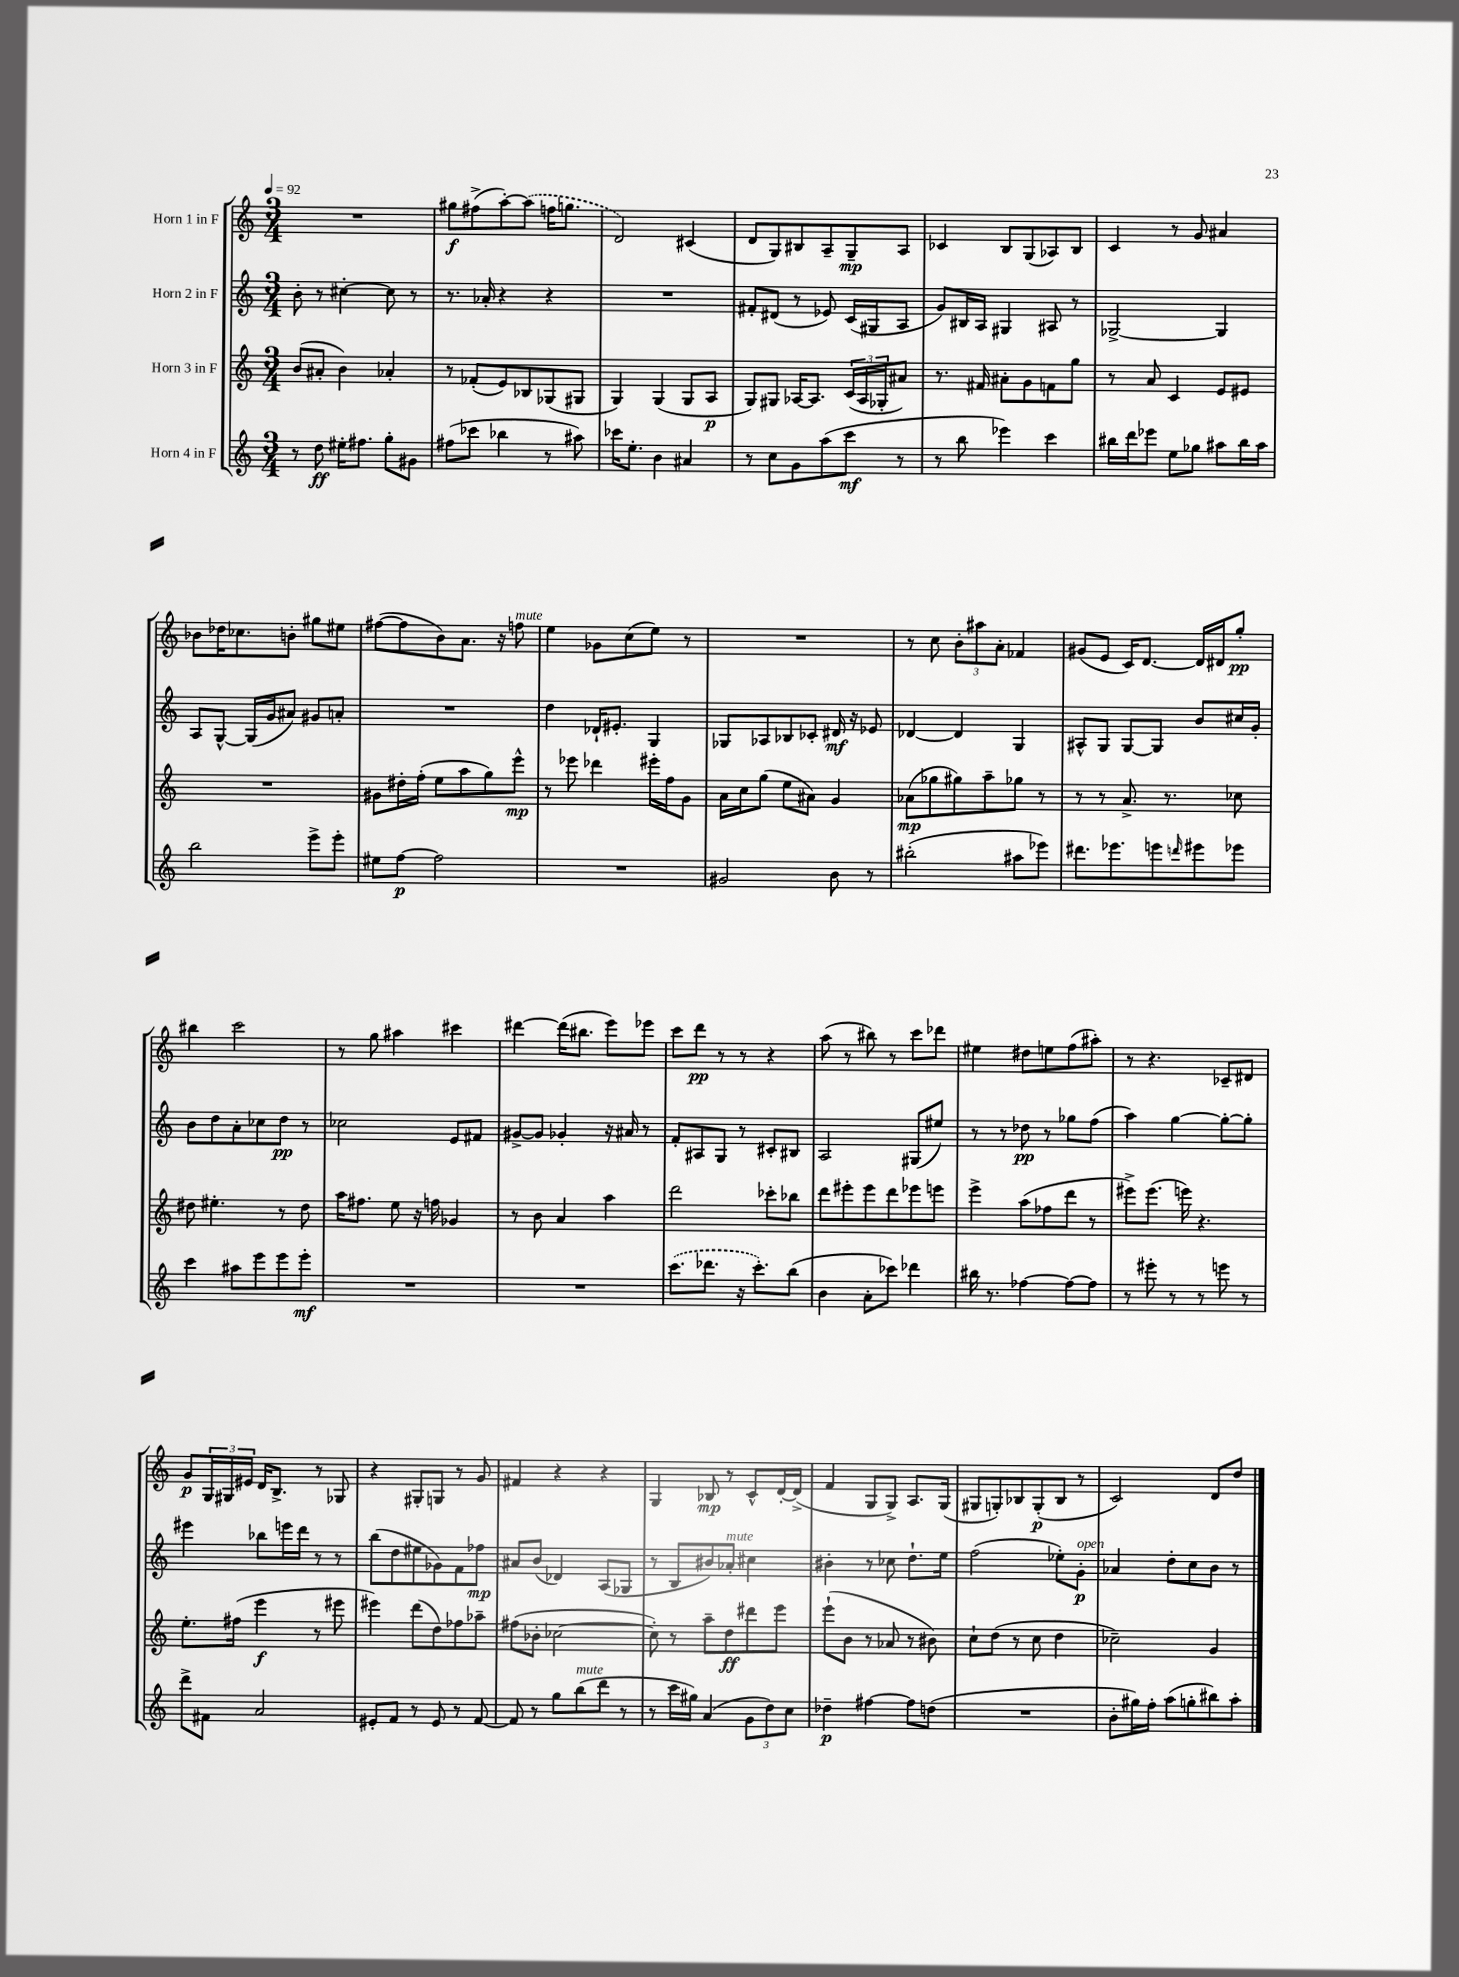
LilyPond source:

<<
\new StaffGroup <<
\new Staff = "s0" \with { instrumentName = "Horn 1 in F" } {
    \clef treble \key c \major \numericTimeSignature \time 3/4 \tempo 4 = 92
    R2. |
    gis''8\f fis''8->( a''8~-.) \once \slurDashed a''8( f''16 g''8. |
    d'2) cis'4( |
    d'8 g8) bis8 a8-- g8--\mp a8 |
    ces'4 b8 g8( aes8) b8 |
    c'4 r8 g'8 ais'4 |
    bes'8 des''16 ces''8. b'8-. gis''8 eis''8 |
    fis''8~( fis''8 b'8) a'8. r16 f''8^\markup { \italic "mute" } |
    e''4 ges'8 c''8( e''8) r8 |
    R2. |
    r8 c''8 \tuplet 3/2 { b'8-. ais''8 a'8-. } fes'4 |
    gis'8( e'8 c'16) d'8.~ d'16 dis'16 g''8-.\pp |
    bis''4 c'''2 |
    r8 g''8 ais''4 cis'''4 |
    dis'''4~ dis'''16( bis''8. e'''8) ees'''8 |
    c'''8 d'''8\pp r8 r8 r4 |
    a''8( r8 bis''8) r8 c'''8 des'''8 |
    eis''4 dis''8 e''8 f''8( ais''8-.) |
    r8 r4. ces'8-- dis'8 |
    g'8\p \tuplet 3/2 { g16 gis16 eis'16 } d'16 b8.-> r8 ges8 |
    r4 gis8-. g8 r8 g'8 |
    fis'4 r4 r4 |
    g4 bes8\mp r8 c'8-^ d'16~-. d'16->( |
    f'4 g8 g8->) a8. g16( |
    gis8 g8-.) bes8 g8-.\p( bes8 r8 |
    c'2) d'8 d''8 \bar "|." |
}
\new Staff = "s1" \with { instrumentName = "Horn 2 in F" } {
    \clef treble \key c \major \numericTimeSignature \time 3/4
    b'8-. r8 cis''4~-. cis''8 r8 |
    r8. aes'16-. r4 r4 |
    R2. |
    fis'8-. dis'8( r8 ees'8) c'16( gis16 a8 |
    g'8) bis16 a16 gis4 ais8 r8 |
    ges2~-> ges4 |
    a8 g8~-^ g16( g'16 ais'8) gis'8 a'8-. |
    R2. |
    d''4 des'16-! eis'8.-. g4 |
    ges8 aes8 bes8 ces'8-. dis'16\mf r16 ees'8 |
    des'4~ des'4 g4 |
    ais8-^ g8 g8~ g8 b'8 cis''16 g'16-. |
    b'8 d''8 a'8-. ces''8 d''8\pp r8 |
    ces''2 e'8 fis'8 |
    gis'8~-> gis'8 ges'4-. r16 ais'16 r8 |
    f'8-. ais8 g8 r8 cis'8-. bis8 |
    a2 gis8( eis''8) |
    r8 r8 des''8\pp r8 ges''8 f''8( |
    a''4) g''4~ g''8~-. g''8-. |
    eis'''4 bes''8 e'''16 d'''16 r8 r8 |
    b''8( d''8 eis''8 ges'8) f'8 fes''8\mp |
    ais'8 b'8( des'4) a8( ges8 |
    r8 b8 bis'8) aes'8-.^\markup { \italic "mute" } cis''4 |
    bis'4-. r8 ces''8 d''8.-! e''16 |
    f''2( ees''8-.) g'8-.\p^\markup { \italic "open" } |
    aes'4 d''8-. c''8 b'8 r8 \bar "|." |
}
\new Staff = "s2" \with { instrumentName = "Horn 3 in F" } {
    \clef treble \key c \major \numericTimeSignature \time 3/4
    b'8( ais'8-. b'4) aes'4-. |
    r8 fes'8-.( e'8) bes8 ges8( gis8 |
    g4) g4( g8 a8\p |
    g8) gis8 aes16~ aes8. \tuplet 3/2 { c'16( aes16 ges16-. } ais'8) |
    r8. fis'16 ais'8-. g'8 f'8 g''8 |
    r8 a'8 c'4 e'8 eis'8 |
    R2. |
    gis'8 dis''16-. f''16-.( e''8 a''8 g''8) e'''8-^\mp |
    r8 ees'''8 des'''4 eis'''16-. f''16 g'8 |
    a'16 c''16 g''8( e''8 ais'8) g'4 |
    aes'8\mp( ges''8 gis''8) a''8-- ges''8 r8 |
    r8 r8 a'8.-> r8. ces''8 |
    dis''8 eis''4.-. r8 dis''8 |
    a''16 fis''8. e''8 r16 f''16 ges'4 |
    r8 b'8 a'4 a''4 |
    d'''2 ces'''8-. bes''8 |
    d'''8 eis'''8-. eis'''8 d'''8 ees'''8 e'''8 |
    e'''4-> a''8( fes''8 d'''8 r8 |
    eis'''8->) eis'''8.( e'''16) r4. |
    e''8.-. fis''16( e'''4\f r8 eis'''8 |
    eis'''4) d'''8( d''8) fes''8 aes''8-- |
    fis''8( bes'8-. ces''2~ |
    ces''8-.) r8 a''8-- d''8\ff dis'''8 e'''8 |
    e'''8-!( b'8 r8 aes'8 r8 bis'8) |
    c''8-! d''8( r8 c''8 d''4 |
    ces''2--) g'4 \bar "|." |
}
\new Staff = "s3" \with { instrumentName = "Horn 4 in F" } {
    \clef treble \key c \major \numericTimeSignature \time 3/4
    r8 d''8\ff eis''16-. fis''8. g''8-. gis'8 |
    fis''8( ces'''8 bes''4 r8 ais''8) |
    ces'''16 e''8.-. b'4 ais'4 |
    r8 c''8 g'8 a''8( c'''8\mf r8 |
    r8 b''8 ees'''4) c'''4 |
    bis''16 d'''16 ees'''8 e''8 ges''8 ais''8 bis''16 ais''16 |
    b''2 e'''8-> e'''8-. |
    eis''8 f''8~\p f''2 |
    R2. |
    gis'2 b'8 r8 |
    bis''2-.( ais''8 ees'''8) |
    dis'''8. ees'''8. e'''8 \grace { d'''16 } eis'''8 ees'''8 |
    c'''4 ais''8 e'''8 e'''8 e'''8-.\mf |
    R2. |
    R2. |
    \once \slurDashed c'''8.( des'''8. r16 c'''8.-.) b''8( |
    b'4 a'8-. ces'''8) des'''4 |
    bis''16 r8. fes''4~ fes''8~ fes''8 |
    r8 eis'''8-. r8 r8 e'''8 r8 |
    d'''8-> fis'8 a'2 |
    eis'8-. f'8 r8 eis'8 r8 f'8~ |
    f'8 r8 g''8 b''8^\markup { \italic "mute" }( d'''8 r8 |
    r8 c'''16 gis''16) a'4( \tuplet 3/2 { g'8 d''8) c''8 } |
    des''4--\p fis''4~ fis''8 d''8( |
    R2. |
    b'8-. gis''16) f''16-. a''8( g''8-. bis''8) a''8-. \bar "|." |
}
>>
>>
\layout { \context { \Score \remove "Bar_number_engraver" } }
